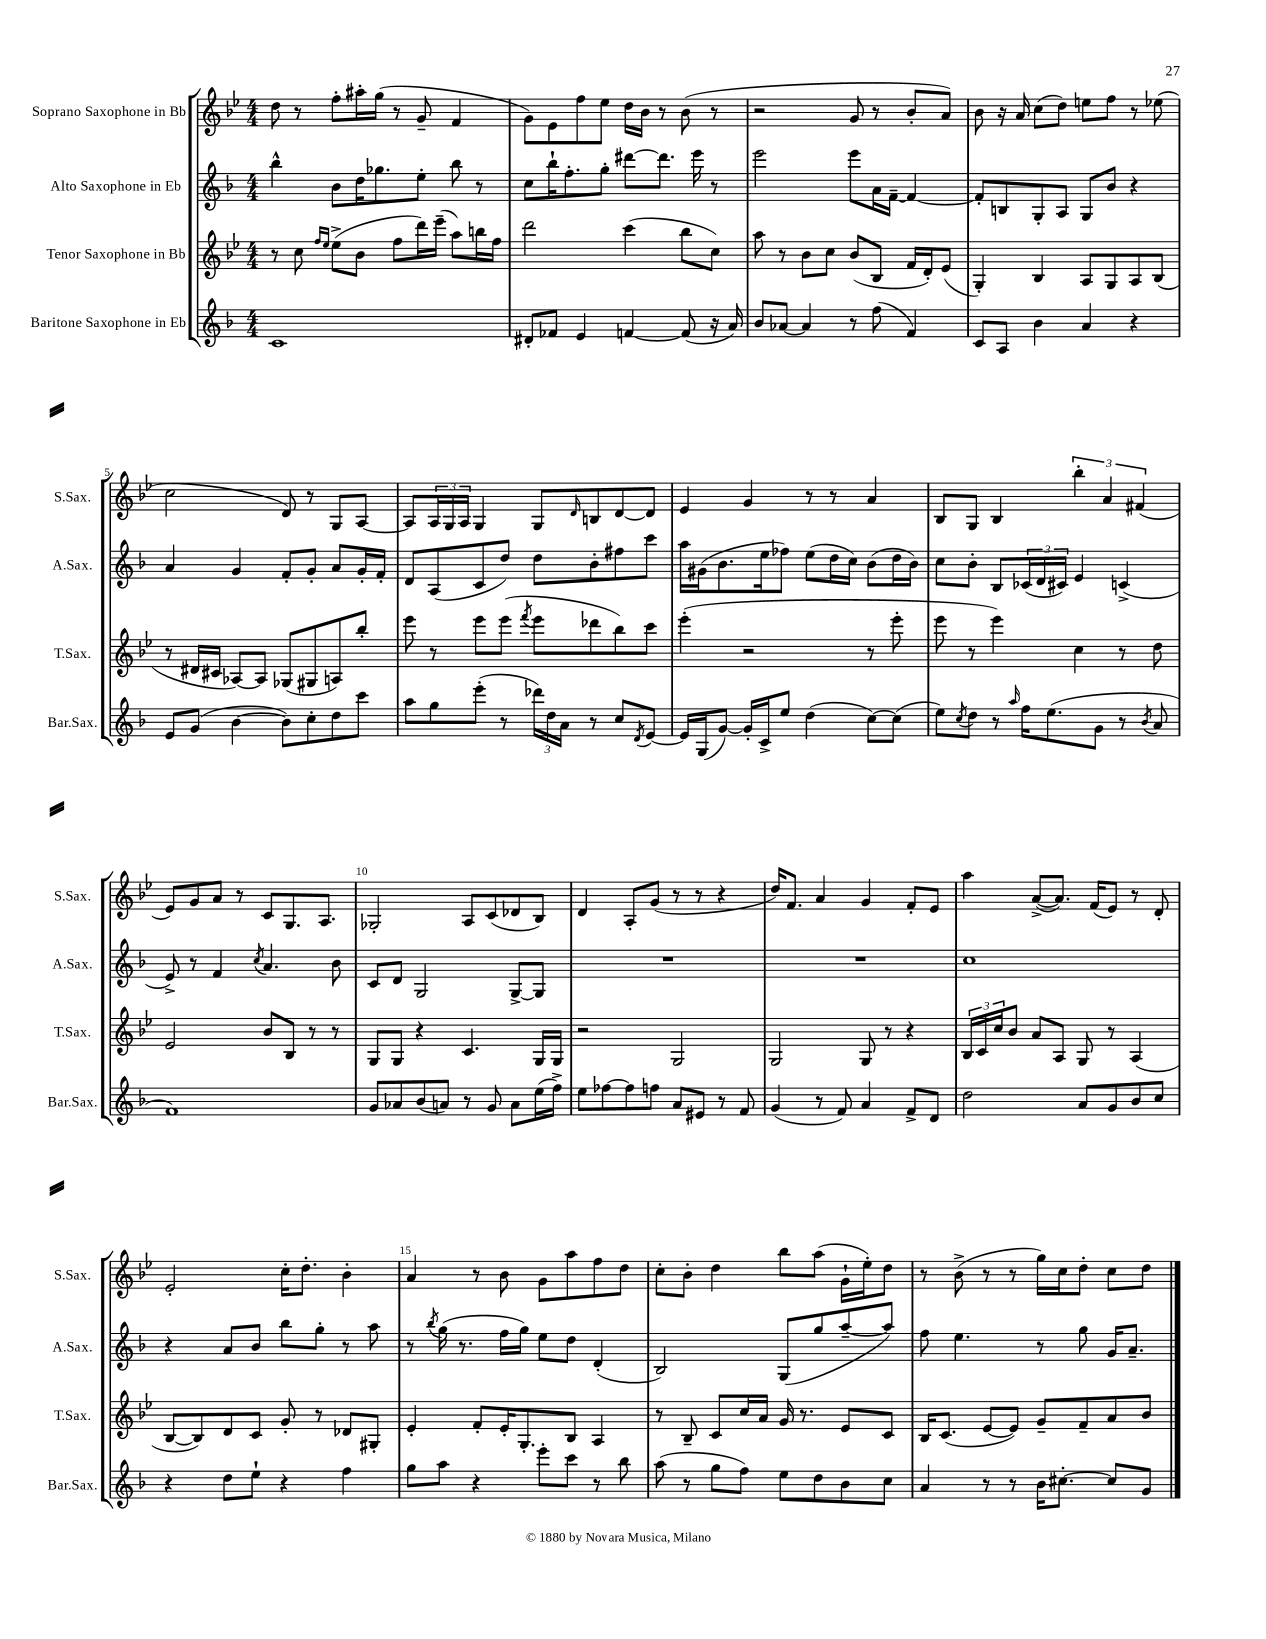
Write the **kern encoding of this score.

**kern	**kern	**kern	**kern
*part4	*part3	*part2	*part1
*staff4	*staff3	*staff2	*staff1
*I"Baritone Saxophone in Eb	*I"Tenor Saxophone in Bb	*I"Alto Saxophone in Eb	*I"Soprano Saxophone in Bb
*I'Bar.Sax.	*I'T.Sax.	*I'A.Sax.	*I'S.Sax.
*clefG2	*clefG2	*clefG2	*clefG2
*k[b-]	*k[b-e-]	*k[b-]	*k[b-e-]
*M4/4	*M4/4	*M4/4	*M4/4
=1	=1	=1	=1
1c	8r	4bb-^^\	8dd\
.	8cc\	.	8r
.	16qqff/LL	.	.
.	16qqee-/JJ	.	.
.	(8ee-^\L	8b-\L	8ff'\L
.	8b-\J	16dd\K	16aa#X'\L
.	.	8.gg-X\	(16gg\JJ
.	8ff\L	.	8r
.	16ddd\L)	8ee'\J	8g~/
.	(16eee-~\JJ	.	.
.	8aa\L)	8bb-\	4f/
.	16bbn\L	8r	.
.	16ff\JJ	.	.
=2	=2	=2	=2
8d#X'/L	2ddd\	8cc\L	8g\L)
8f-X/J	.	16bb-`\K	8e-\
.	.	8.ff'\	.
4e/	.	.	8ff\
.	.	8gg'\J	8ee-\J
[4fn/	(4ccc\	[8ddd#X\L	16dd\LL
.	.	.	16b-\JJ
.	.	8.ddd#\J]	8r
(8f/]	8bb-\L	.	(8b-\
.	.	16eee\	.
16r	8cc\J)	8r	8r
16a/)	.	.	.
=3	=3	=3	=3
8b-/L	8aa\	2eee\	2r
[8a-X/J	8r	.	.
4a-/]	8b-\L	.	.
.	8cc\J	.	.
8r	(8b-/L	8eee\L	8g/
(8ff\	8B-/J	16a\L	8r
.	.	[16f~\JJ	.
4f/)	16f/LL	4f/_	8b-'/L
.	16d'/J)	.	.
.	(8e-/J	.	8a/J)
=4	=4	=4	=4
8c/L	4G'/)	8f'/L]	8b-\
8A/J	.	8Bn/	16r
.	.	.	16a/
4b-\	4B-/	8G'/	(8cc\L
.	.	8A/J	8dd\J)
4a/	8A/L	8G/L	8een\L
.	8G/	8b-/J	8ff\J
4r	8A/	4r	8r
.	(8B-/J	.	(8ee-X\
!!LO:LB:g=z
=5	=5	=5	=5
8e/L	8r	4a/	2cc\
(8g/J	16d#X/LL	.	.
.	16c#X/JJ	.	.
[4b-\	[8A-X/L)	4g/	.
.	8A-/J]	.	.
8b-\L])	(8G-X/L	8f'/L	8d/)
8cc'\	8G#X/	8g'/J	8r
8dd\	8An/)	8a/L	8G/L
8ccc\J	8bb-'/J	16g'/L	[8A/J
.	.	16f'/JJ	.
=6	=6	=6	=6
8aa\L	8eee-\	8d/L	8A/L]
8gg\	8r	(8A/	24A/L
.	.	.	24G/
.	.	.	24A/JJ
(8eee'\J	8eee-\L	8c/	4G/
8r	(8eee-\J	8dd/J)	.
.	8qfff/	.	.
24ddd-X\LL)	8eee-\L	8dd\L	8G/L
24dd\	.	.	.
24a\JJ	.	.	.
.	.	.	16qqd/
8r	8ddd-X\	8b-'\	8Bn/
8cc/L	8bb-\)	8ff#X\	[8d/
8qd/	.	.	.
[8e/J	8ccc\J	8ccc\J	8d/J]
=7	=7	=7	=7
16e/LL]	(4eee-'\	16aa\LL	4e-/
(16G/J	.	(16g#X\J	.
[8g/J)	.	8.b-\	.
16g'/LL]	2r	.	4g/
16c^/J	.	16ee\k	.
8ee/J	.	8ff-X\J)	.
(4dd\	.	(8ee\L	8r
.	.	16dd\L	8r
.	.	16cc\JJ)	.
[8cc\L)	8r	(8b-\L	4a/
(8cc\J]	8eee-'\	16dd\L	.
.	.	16b-\JJ)	.
=8	=8	=8	=8
8ee\L)	8eee-\	8cc\L	8B-/L
8qcc/	.	.	.
8dd\J	8r	8b-'\J	8G/J
8r	4eee-\)	8B-/L	4B-/
16qqaa/	.	.	.
16ff\KL	.	(24c-X/L	.
.	.	24d/	.
(8.ee\	.	.	.
.	.	24c#X/JJ)	.
.	4cc\	4e/	6bb-'\
8g\J	.	.	.
.	.	.	6a/
8r	8r	(4cn^/	.
.	.	.	(6f#X/
8qb-/	.	.	.
8a/	8dd\	.	.
!!LO:LB:g=z
=9	=9	=9	=9
1f)	2e-/	8e^/)	8e-/L)
.	.	8r	8g/
.	.	4f/	8a/J
.	.	.	8r
.	.	8qcc/	.
.	8b-/L	4.a/	8c/L
.	8B-/J	.	8.G/
.	8r	.	.
.	.	.	8.A/J
.	8r	8b-\	.
=10	=10	=10	=10
8g/L	8G/L	8c/L	2G-X'/
8a-X/	8G/J	8d/J	.
(8b-/	4r	2G/	.
8an/J)	.	.	.
8r	4.c/	.	8A/L
8g/	.	.	(8c/
8a\L	.	[8G^/L	8d-X/
(16ee\L	16G/LL	8G/J]	8B-/J)
16ff^\JJ)	16G/JJ	.	.
=11	=11	=11	=11
8ee\L	2r	1r	4d/
[8ff-X\	.	.	.
8ff-\]	.	.	8A'/L
8ffn\J	.	.	(8g/J
8a/L	2G/	.	8r
8e#X/J	.	.	8r
8r	.	.	4r
8f/	.	.	.
=12	=12	=12	=12
(4g/	2G/	1r	16dd/KL)
.	.	.	8.f/J
8r	.	.	4a/
8f/)	.	.	.
4a/	8G/	.	4g/
.	8r	.	.
8f^/L	4r	.	8f'/L
8d/J	.	.	8e-/J
=13	=13	=13	=13
2dd\	24B-/LL	1cc	4aa\
.	24c/	.	.
.	24cc/J	.	.
.	8b-/J	.	.
.	8a/L	.	([8a^/L
.	8A/J	.	8.a/J])
8a/L	8G/	.	.
.	.	.	(16f/KL
8g/	8r	.	8e-/J)
8b-/	(4A/	.	8r
8cc/J	.	.	8d'/
!!LO:LB:g=z
=14	=14	=14	=14
4r	[8B-/L	4r	2e-'/
.	8B-/])	.	.
8dd\L	8d/	8a/L	.
8ee`\J	8c/J	8b-/J	.
4r	8g'/	8bb-\L	16cc'\KL
.	.	.	8.dd'\J
.	8r	8gg'\J	.
4ff\	8d-X/L	8r	4b-'\
.	8G#X'/J	8aa\	.
=15	=15	=15	=15
8gg\L	4e-'/	8r	4a/
.	.	8qbb-/	.
8aa\J	.	(16gg\	.
.	.	8.r	.
4r	8f'/L	.	8r
.	16e-'/K	16ff\LL	8b-\
.	8.G'/	16gg\JJ)	.
8eee'\L	.	8ee\L	8g\L
8ccc\J	8B-/J	8dd\J	8aa\
8r	4A/	(4d'/	8ff\
8bb-\	.	.	8dd\J
=16	=16	=16	=16
(8aa\	8r	2B-/)	8cc'\L
8r	8B-~/	.	8b-'\J
8gg\L	8c/L	.	4dd\
8ff\J)	16cc/L	.	.
.	16a/JJ	.	.
8ee\L	16g/	(8G/L	8bb-\L
.	8.r	.	.
8dd\	.	8gg/	(8aa\J
8b-\	8e-/L	[8aa~/	16g`\LL
.	.	.	16ee-'\J)
8cc\J	8c/J	8aa/J])	8dd\J
=17	=17	=17	=17
4a/	16B-/KL	8ff\	8r
.	(8.c/J	.	.
.	.	4.ee\	(8b-^\
8r	[8e-/L	.	8r
8r	8e-/J])	.	8r
16b-\KL	8g~/L	8r	16gg\LL)
[8.cc#X'\J	.	.	16cc\J
.	8f~/	8gg\	8dd'\J
8cc#/L]	8a/	16g/KL	8cc\L
.	.	8.a~/J	.
8g/J	8b-/J	.	8dd\J
==	==	==	==
*-	*-	*-	*-
